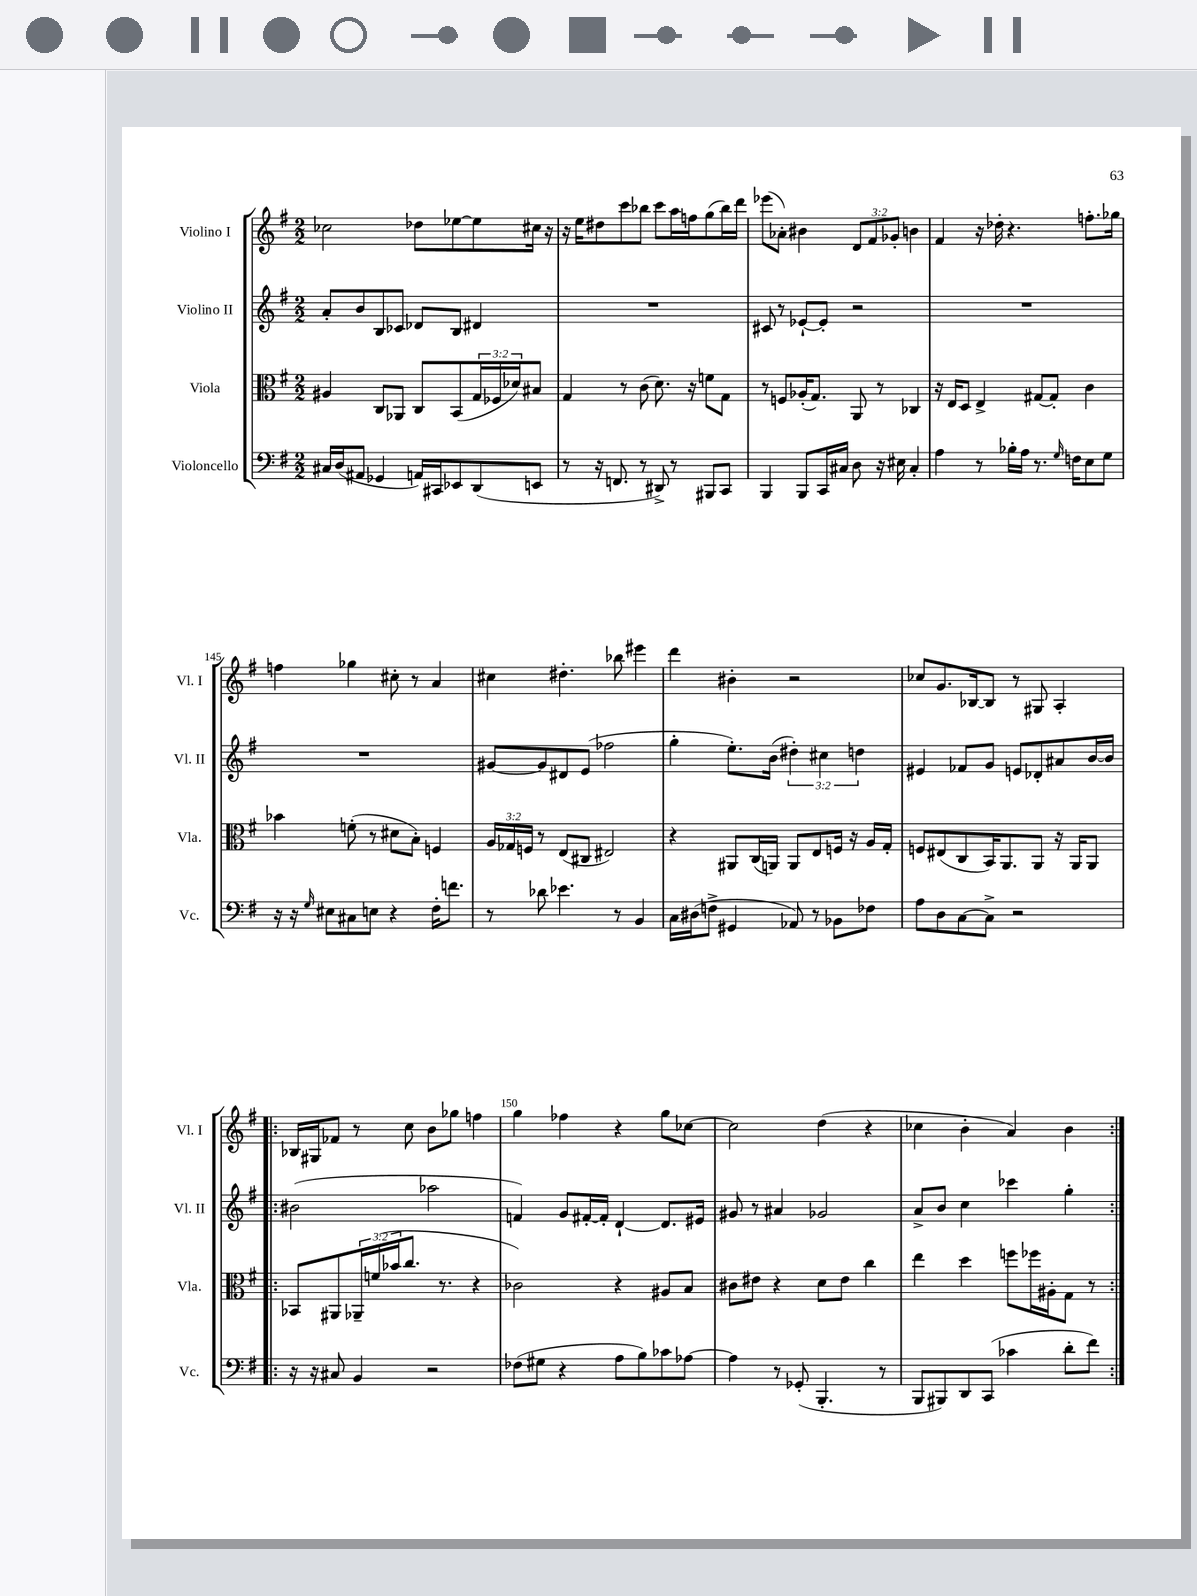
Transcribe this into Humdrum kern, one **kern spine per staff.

**kern	**kern	**kern	**kern
*staff4	*staff3	*staff2	*staff1
*clefF4	*clefC3	*clefG2	*clefG2
*k[f#]	*k[f#]	*k[f#]	*k[f#]
*M2/2	*M2/2	*M2/2	*M2/2
16C#	4A#	8a'	2cc-
(16D	.	.	.
8AA#	.	8b	.
4GG-	8C	8B	.
.	8AA-	8c-	.
16AA)	8C	8d-	8dd-
16CC#	.	.	.
8EE-	(8BB	8B	[8ee-
(8DD	24G	4d#	8ee-]
.	24F-	.	.
.	24d-)	.	.
8EE	8B#	.	16cc#
.	.	.	16r
=	=	=	=
8r	4G	1r	16r
.	.	.	16ee
16r	.	.	8dd#
8.FF	.	.	.
.	8r	.	8ccc
8r	(8c	.	8bb-
8DD#^)	8.d)	.	8ccc
8r	.	.	16aa
.	16r	.	16ff
8BBB#	8f	.	(8gg
8CC	8G	.	16bb-)
.	.	.	16ddd
=	=	=	=
4BBB	8r	8c#	(8eee-
.	8F	8r	8a-')
8BBB	(16A-'	[8e-`	4b#
.	8.G)	.	.
16CC	.	8e-']	.
16C#	.	.	.
8D	8AA	2r	12d
.	.	.	12f#
16r	8r	.	.
.	.	.	12g-'
16E#	.	.	.
4C#'	4C-	.	4b
=	=	=	=
4A	16r	1r	4f#
.	16E	.	.
.	8D	.	.
8r	4E^	.	16r
.	.	.	16dd-'
16B-'	.	.	4.r
16A	.	.	.
8.r	[8G#	.	.
.	8G#']	.	.
16qqG	.	.	.
16F	.	.	.
8E	4c	.	8.ff'
8G	.	.	.
.	.	.	16gg-
=	=	=	=
16r	4b-	1r	4ff
16r	.	.	.
16qqG	.	.	.
8E#	.	.	.
8C#	(8f'	.	4gg-
8E	8r	.	.
4r	8d#	.	8cc#'
.	8B')	.	8r
16F#'	4F	.	4a
8.f	.	.	.
=	=	=	=
8r	24A	[8g#	4cc#
.	24G-	.	.
.	24F	.	.
8d-	8r	8g#]	.
4.e-	(8E	8d#	4.dd#'
.	8C#	(8e	.
.	2E#)	2ff-	.
8r	.	.	8bb-
4BB	.	.	4eee#
=	=	=	=
16C	4r	4gg'	4ddd
(16D#	.	.	.
8F^	.	.	.
4GG#	8AA#	8.ee')	4b#'
.	(16C	.	.
.	16AA)	(16b	.
8AA-)	8AA	6dd#')	2r
8r	8E	.	.
.	.	6cc#	.
8BB-	16F	.	.
.	16r	.	.
.	.	6dd	.
8F-	16A	.	.
.	16G'	.	.
=	=	=	=
8A	8F	4e#	8cc-
8D	(8E#	.	8.g
[8C	8C	8f-	.
.	.	.	[16B-
8C^]	16BB)	8g	8B-]
.	8.AA	.	.
2r	.	8e	8r
.	8AA	8d-'	8G#
.	16r	8a#	4A'
.	16AA	.	.
.	8AA	[16b	.
.	.	16b]	.
=!|:	=!|:	=!|:	=!|:
16r	8BB-	(2b#	16B-
16r	.	.	16G#
8C#	8AA#	.	8f-
4BB	24AA-~	.	8r
.	(24f	.	.
.	24b-	.	.
.	8.cc	.	8cc
2r	.	2aa-	8b
.	8.r	.	.
.	.	.	8gg-
.	4r	.	4ff
=	=	=	=
(8F-	2c-)	4f)	4gg
8G#	.	.	.
4r	.	8g	4ff-
.	.	[16f#'	.
.	.	16f#']	.
8A	4r	[4d`	4r
8B)	.	.	.
8c-	8A#	8.d]	8gg
[8A-	8B	.	[8cc-
.	.	16e#	.
=	=	=	=
4A-]	8c#	8g#	2cc-]
.	8e#	8r	.
8r	4r	4a#	.
(8GG-'	.	.	.
4.BBB'	8d	2g-	(4dd
.	8e#	.	.
.	4cc	.	4r
8r	.	.	.
=	=	=	=
8BBB	4ee	8a^	4cc-
8BBB#)	.	8b	.
8DD	4dd	4cc	4b'
(8CC	.	.	.
4c-	8ff	4ccc-	4a)
.	16ff-	.	.
.	16A#'	.	.
8d'	8G	4gg'	4b
8f#)	8r	.	.
==:|!	==:|!	==:|!	==:|!
*-	*-	*-	*-
